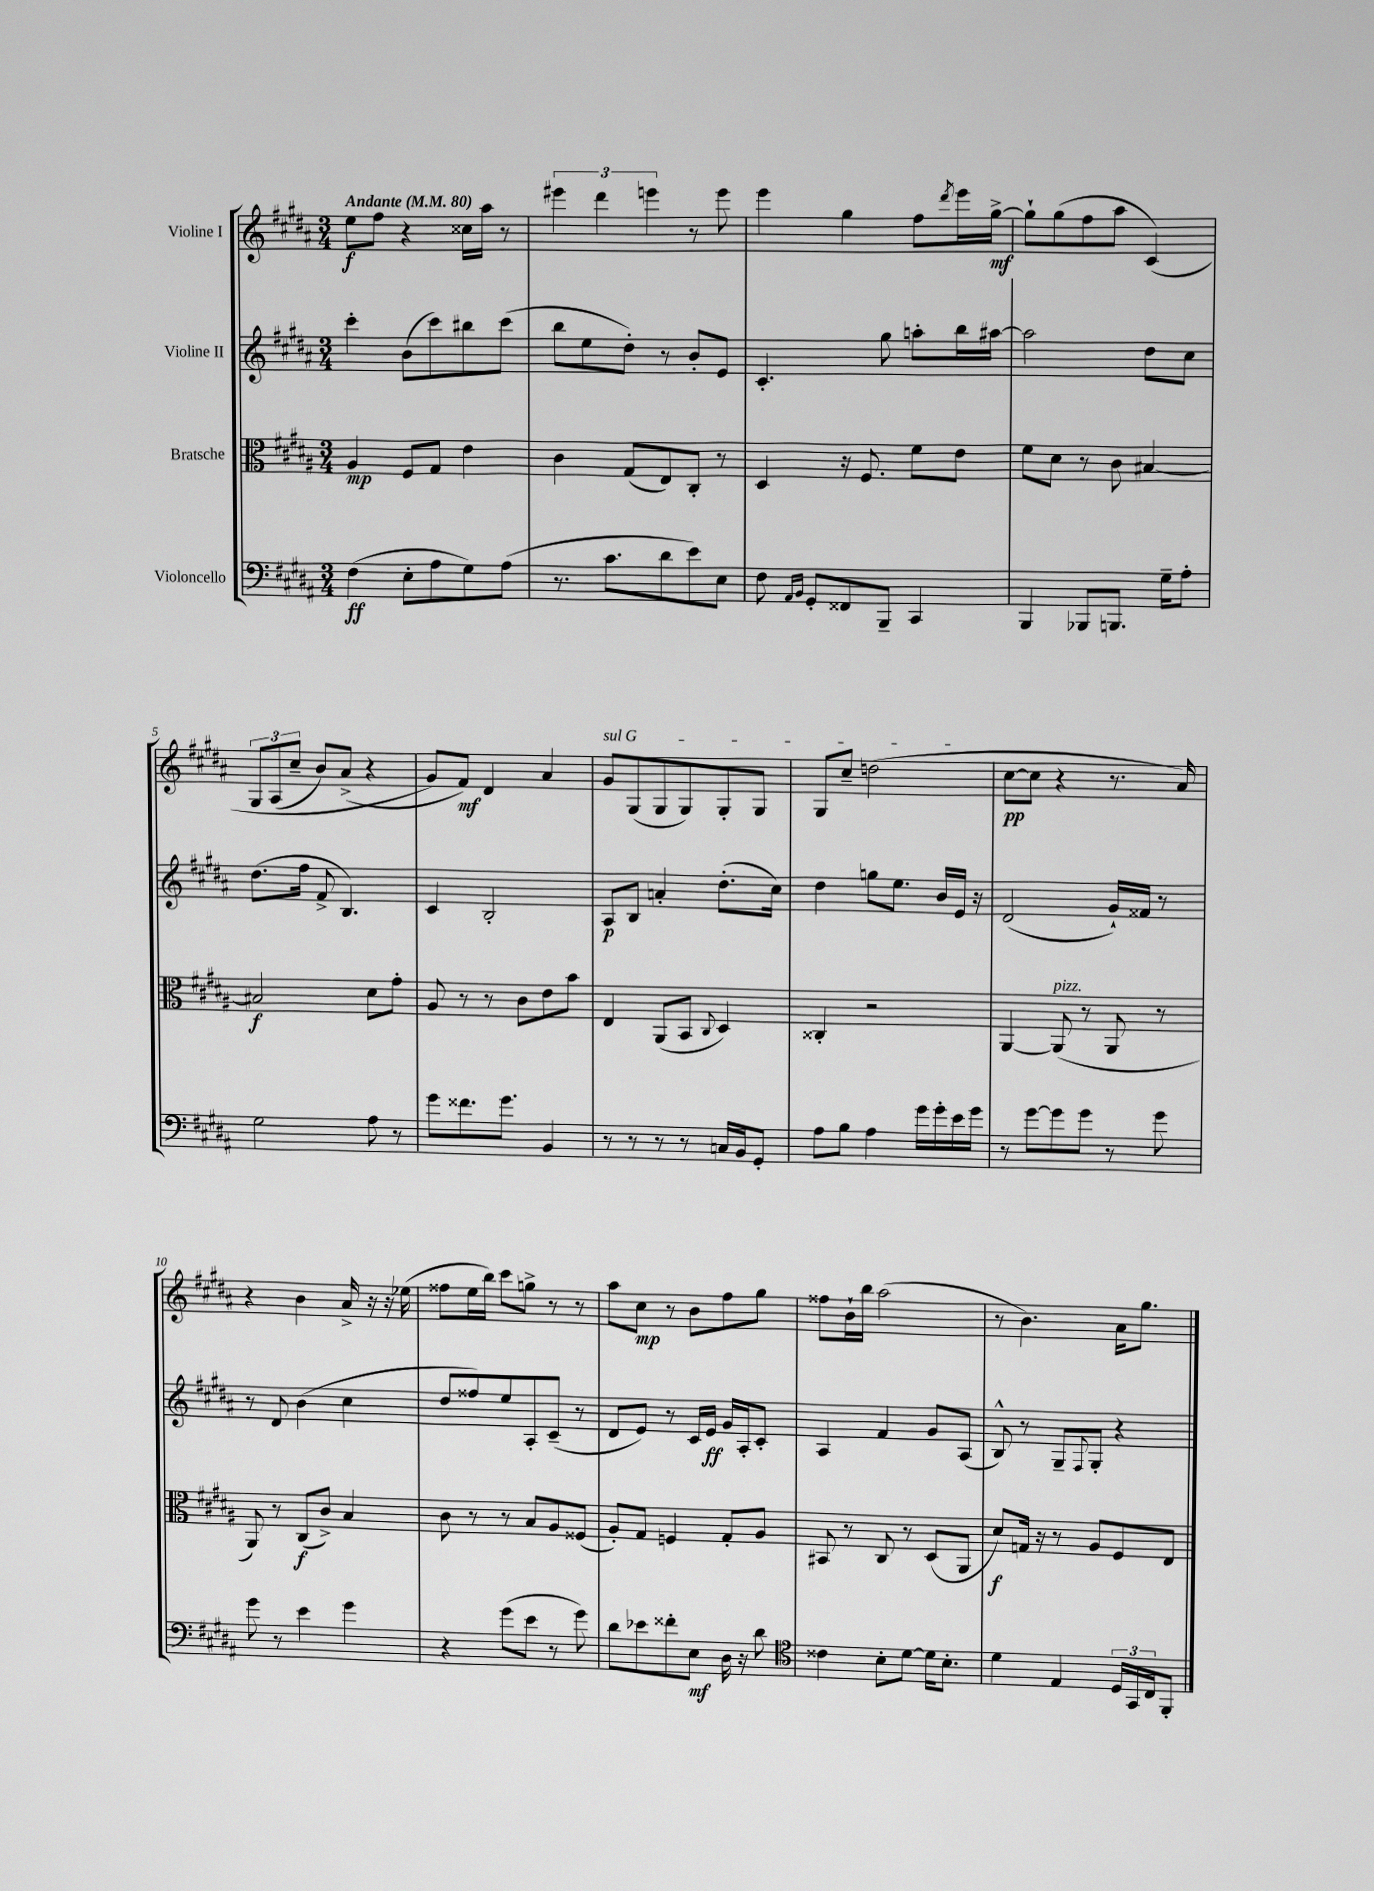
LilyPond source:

<<
\new StaffGroup <<
\new Staff = "s0" \with { instrumentName = "Violine I" } {
    \clef treble \key b \major \numericTimeSignature \time 3/4 \tempo "Andante" 4 = 80
    e''8\f fis''8 r4 cisis''16 ais''16 r8 |
    \tuplet 3/2 { eis'''4 dis'''4 e'''4 } r8 e'''8 |
    e'''4 gis''4 fis''8 \acciaccatura { dis'''8 } e'''16 gis''16~->\mf |
    gis''8-! gis''8( fis''8 ais''8 cis'4)\( |
    \tuplet 3/2 { gis8 ais8( cis''8-- } b'8) ais'8->( r4 |
    gis'8\) fis'8\mf) dis'4 ais'4 |
    \once \override TextSpanner.bound-details.left.text = \markup { \italic "sul G" } gis'8\startTextSpan gis8( gis8 gis8) gis8-. gis8 |
    gis8 cis''8-- d''2\stopTextSpan( |
    cis''8~\pp cis''8 r4 r8. ais'16) |
    r4 b'4 ais'16-> r16 r16 ees''16( |
    fisis''8 e''16 b''16) cis'''8 g''8-> r8 r8 |
    ais''8 cis''8\mp r8 b'8 fis''8 gis''8 |
    fisis''8 b'16-! b''16 ais''2( |
    r8 b'4.) ais'16 gis''8. \bar "|." |
}
\new Staff = "s1" \with { instrumentName = "Violine II" } {
    \clef treble \key b \major \numericTimeSignature \time 3/4
    cis'''4-. b'8( cis'''8) bis''8 cis'''8( |
    b''8 e''8 dis''8-.) r8 b'8-. e'8 |
    cis'4.-. gis''8 a''8-. b''16 ais''16~ |
    ais''2 dis''8 cis''8 |
    dis''8.( fis''16 fis'8-> b4.) |
    cis'4 b2-. |
    ais8\p b8 a'4-. dis''8.-.( cis''16) |
    dis''4 g''8 e''8. b'16 e'16 r16 |
    dis'2( gis'16-!) fisis'16 r8 |
    r8 dis'8 b'4( cis''4 |
    dis''8 fisis''8) e''8 ais8-. cis'8--( r8 |
    dis'8 e'8) r8 cis'16 e'16\ff gis'16 ais16-. cis'8-. |
    ais4 fis'4 gis'8 ais8( |
    b8-^) r8 gis8-- \appoggiatura { fis8 } gis8-. r4 \bar "|." |
}
\new Staff = "s2" \with { instrumentName = "Bratsche" } {
    \clef alto \key b \major \numericTimeSignature \time 3/4
    ais4\mp fis8 gis8 e'4 |
    cis'4 gis8( e8) cis8-. r8 |
    dis4 r16 fis8. fis'8 e'8 |
    fis'8 dis'8 r8 cis'8 bis4~ |
    bis2\f dis'8 gis'8-. |
    ais8 r8 r8 cis'8 e'8 b'8 |
    e4 ais,8( b,8 \appoggiatura { cis8 } dis4) |
    cisis4-. r2 |
    ais,4~ ais,8^\markup { \italic "pizz." }( r8 ais,8 r8 |
    ais,8) r8 cis8\f( cis'8->) b4 |
    cis'8 r8 r8 b8 ais8 fisis8( |
    ais8-.) gis8 f4 gis8-. ais8 |
    bis,8 r8 cis8 r8 dis8( ais,8 |
    dis'8\f) g16 r16 r8 ais8 fis8 e8 \bar "|." |
}
\new Staff = "s3" \with { instrumentName = "Violoncello" } {
    \clef bass \key b \major \numericTimeSignature \time 3/4
    fis4\ff( e8-. ais8 gis8) ais8( |
    r8. cis'8. dis'8 e'8) e8 |
    fis8 \grace { ais,16 b,16 } gis,8-. fisis,8 b,,8-- cis,4 |
    b,,4 bes,,8 b,,8. gis16-- ais8-. |
    gis2 ais8 r8 |
    gis'8 fisis'8. gis'8. b,4 |
    r8 r8 r8 r8 c16 b,16 gis,8-. |
    ais8 b8 ais4 gis'16 gis'16-. e'16 gis'16 |
    r8 gis'8~ gis'8 gis'8 r8 gis'8 |
    gis'8 r8 e'4 gis'4 |
    r4 gis'8( e'8 r8 gis'8) |
    dis'8 ees'8 fisis'8-. e8\mf dis16 r16 dis'8 |
    \clef tenor cisis'4 b8-. dis'8~ dis'16 b8.-. |
    dis'4 e4 \tuplet 3/2 { dis16 gis,16 cis16 } fis,8-. \bar "|." |
}
>>
>>
